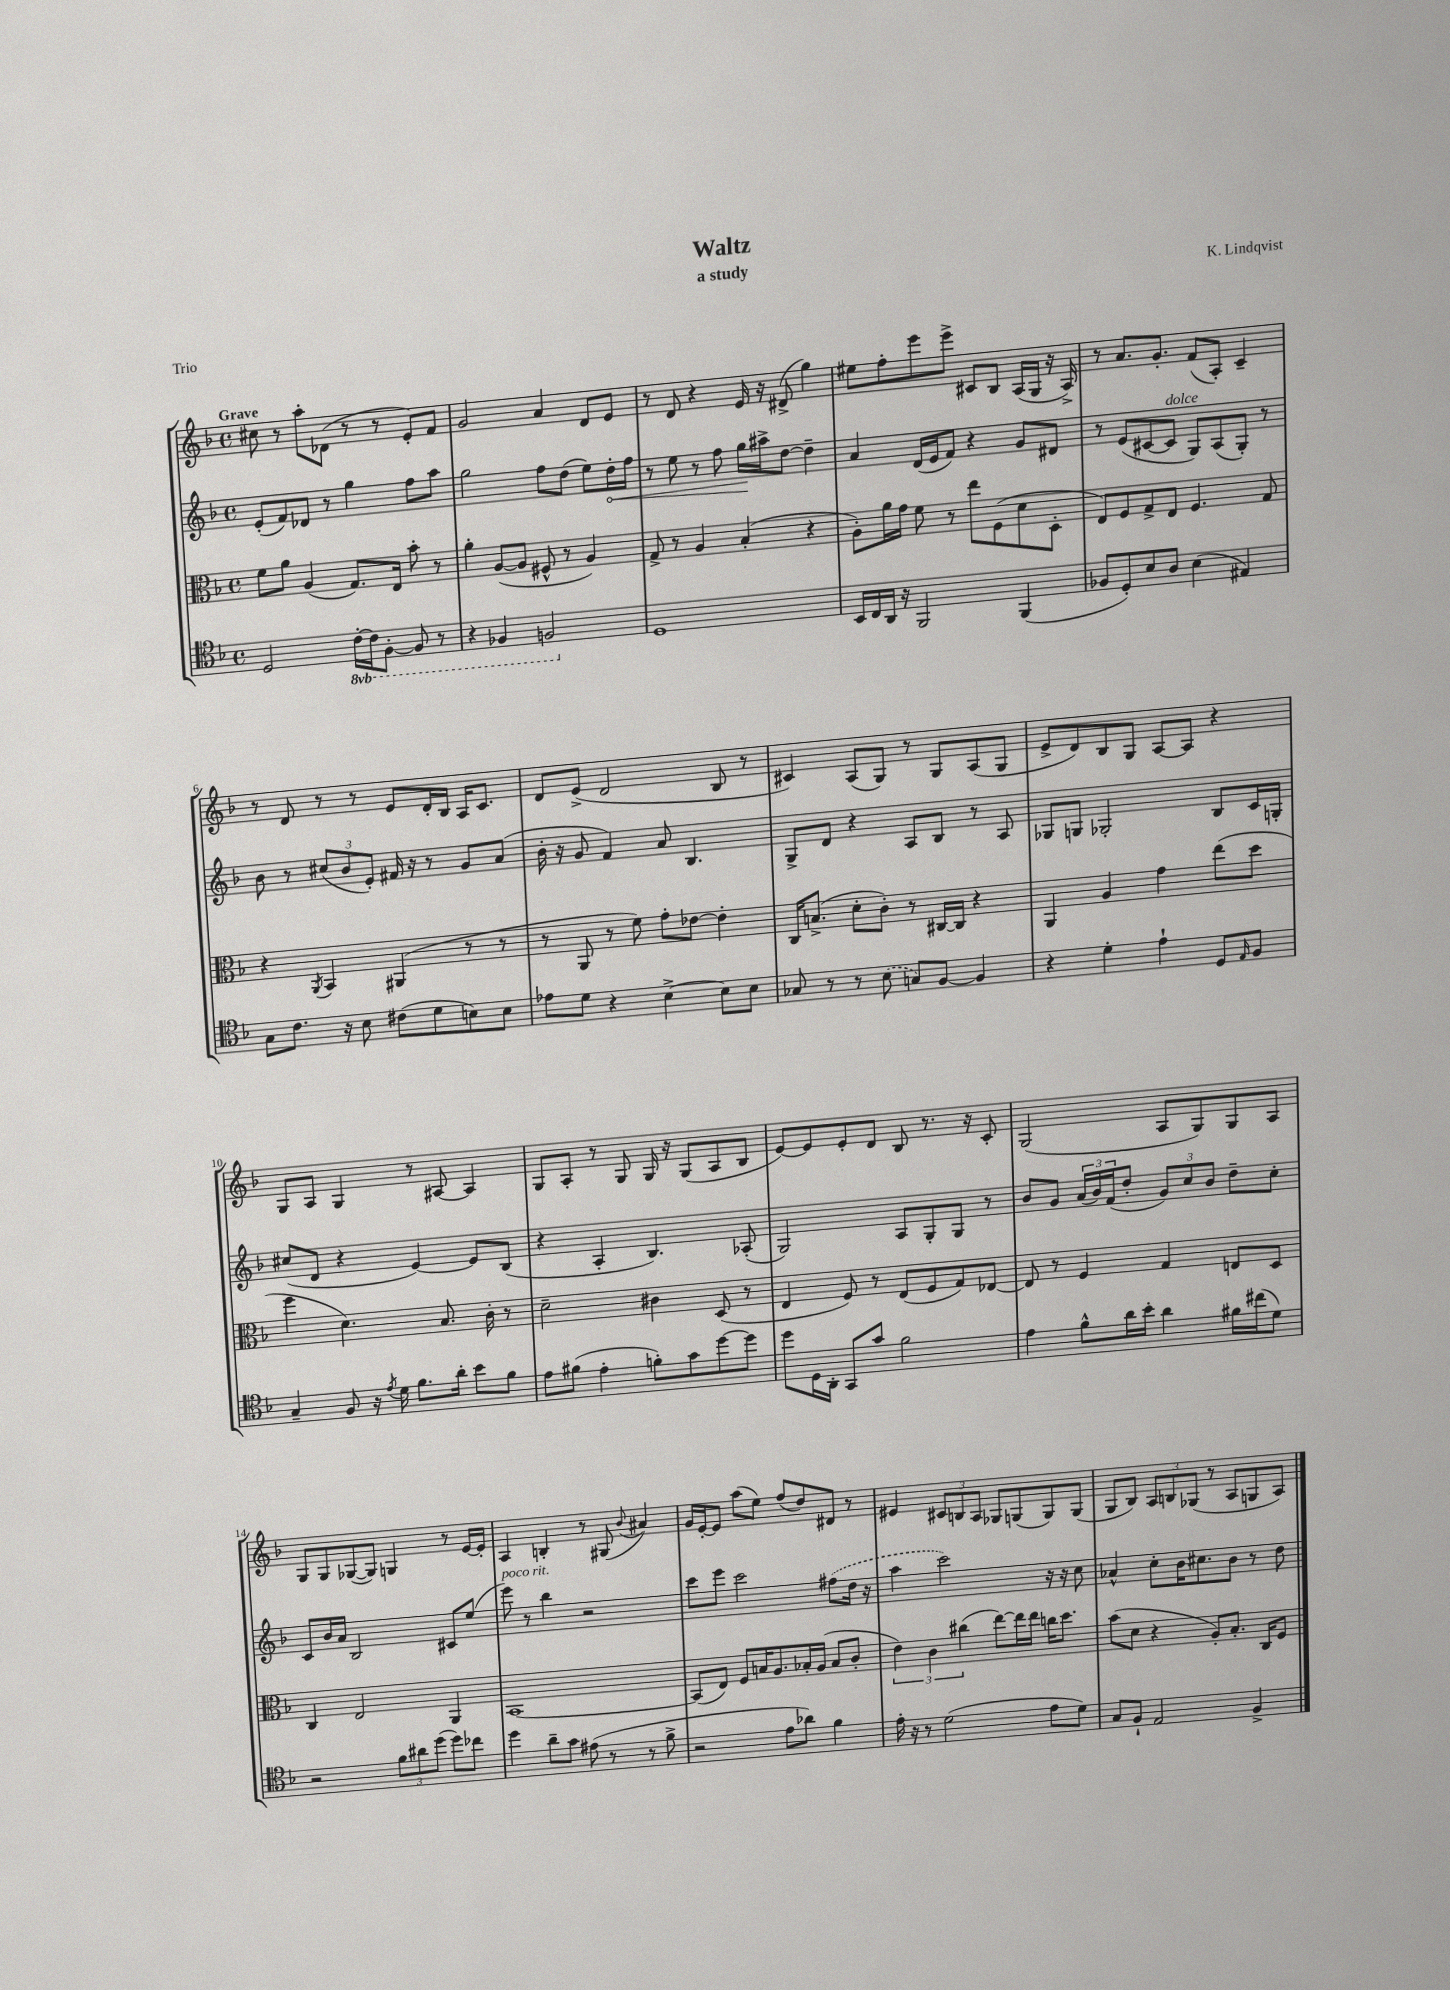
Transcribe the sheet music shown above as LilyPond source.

\header { title = "Waltz" composer = "K. Lindqvist" subtitle = "a study" piece = "Trio" }
<<
\new StaffGroup <<
\new Staff = "s0" {
    \clef treble \key f \major \defaultTimeSignature \time 4/4 \tempo "Grave"
    cis''8 r8 a''8-. des'8( r8 r8 e'8-.) f'8 |
    g'2 a'4 d'8 e'8 |
    r8 d'8 r4 e'16 r16 dis'8->( g''4) |
    eis''8 f''8-. e'''8 e'''8-> cis'8 bes8 a16( g16 r16 a16->) |
    r8 a'8. g'8.-. f'8( a8-.) c'4-- |
    r8 d'8 r8 r8 e'8 d'16-. bes16 a16 c'8. |
    d'8 e'8->( d'2 bes8 r8 |
    cis'4) a8( g8) r8 g8 a8( g8 |
    e'8-> d'8) bes8 g8 a8~ a8 r4 |
    g8 a8 g4 r8 ais8~ ais4 |
    g8 a8-. r8 g8 g16 r16 g8( a8 bes8 |
    e'8~) e'8 e'8-. d'8 bes8 r8. r16 c'8-. |
    g2( a8 g8) g8 a8 |
    g8 g8 ges8~( ges8) g4 r8 e'16~ e'16-. |
    a4 b4-. r8 gis8( \appoggiatura { bes'8 } ais'4) |
    g'16 e'16~-. e'8 a''8( e''8) f''8( d''8) dis'8 r8 |
    eis'4 \tuplet 3/2 { cis'8 b8 a8 } ges8 g8( g8) g8( |
    g8 bes8) \tuplet 3/2 { a8 b8 ges8( } r8 a8 g8 a8) \bar "|." |
}
\new Staff = "s1" {
    \clef treble \key f \major \defaultTimeSignature \time 4/4
    e'8-.( f'8) des'8 r8 g''4 f''8 a''8 |
    g''2 f''8 d''8( e''8) \once \override Hairpin.circled-tip = ##t d''16-.\< f''16 |
    r8 e''8 r8 f''8 g''16\! ais''16-> d''8~ d''4-- |
    a'4 d'16( e'16 f'8) r4 g'8 dis'8 |
    r8 e'8( cis'8~ cis'8^\markup { \italic "dolce" } g8) a8( g8-.) r8 |
    bes'8 r8 \tuplet 3/2 { cis''8( bes'8 e'8-.) } fis'16 r16 r8 g'8 a'8( |
    bes'16-. r16 g'8 f'4) a'8 bes4. |
    g8-> d'8 r4 a8 bes8 r8 a8 |
    ges8 g8 ges2-. bes8 c'16 g16-. |
    cis''8( d'8 r4 e'4~) e'8 bes8( |
    r4 a4-. bes4.) aes8-.( |
    g2) a8 g8-. g8 r8 |
    bes'8 g'8 \tuplet 3/2 { a'16( bes'16) f'16( } d''8-. \tuplet 3/2 { g'8) c''8 bes'8 } d''8-- c''8-. |
    c'8 bes'16 a'16 bes2 cis'8 e''8( |
    e'''8^\markup { \italic "poco rit." }) r8 bes''4 r2 |
    c'''8 e'''8 c'''2 \once \slurDashed fis''8( d''16 r16 |
    a''4 c'''2) r16 r16 c''8 |
    aes'4-^ c''8-. bes'16 cis''8. bes'8 r8 d''8 \bar "|." |
}
\new Staff = "s2" {
    \clef alto \key f \major \defaultTimeSignature \time 4/4
    f'8 a'8 a4( g8.) e16 bes'8-. r8 |
    a'4-. a8~( a8 fis8-^ r8 a4) |
    g8-> r8 a4 bes4-.( r4 |
    a8-.) a'16 g'16 f'8 r8 e''8 f8( d'8 d8-. |
    e8) f8 g8-> e8 f4. g8 |
    r4 \acciaccatura { a,8 } bes,4 ais,4( r8 r8 |
    r8 a,8 r8 f'8) g'8-. ees'8~ ees'4-. |
    c16 b8.->( d'8-. c'8-.) r8 cis16~ cis16 r4 |
    a,4 a4 g'4 e''8( d''8 |
    f''4 d'4.) bes8. c'16-. r8 |
    d'2-- cis'4 d8( r8 |
    e4 f8) r8 e8( f8 g8) ees8~ |
    ees8 r8 f4 g4 e8 d8 |
    c4 e2 a,4 |
    bes,1~ |
    bes,8( e8) f8 b16 a8. bes16-. a16( bes8 c'8-. |
    \tuplet 3/2 { e'4) c'4 cis''4( } e''8~) e''16 e''16 c''16 d''8. |
    bes'8( d'8 r4 a8-.) bes8.-. c16 f8 \bar "|." |
}
\new Staff = "s3" {
    \clef tenor \key f \major \defaultTimeSignature \time 4/4 \set Staff.ottavationMarkups = #ottavation-simple-ordinals
    d2 \ottava #-1 c16~-. c16 f,8~-. f,8 r8 |
    r4 fes,4 f,2 \ottava #0 |
    d1 |
    bes,16 c16 a,16 r16 f,2 f,4( |
    fes8 d8-.) bes8 a8 bes4( eis4) |
    g8 c'8. r16 bes8 cis'8( d'8 b8) b8 |
    ees'8 d'8 r4 bes4~-> bes8 bes8 |
    ges8 r8 r8 \once \slurDashed bes8( g8) f8~ f4 |
    r4 d'4-. e'4-! d8 \grace { e16 } f8 |
    g4-- f8 r16 \acciaccatura { e'8 } d'16 f'8. a'16-. bes'8 f'8 |
    e'8 fis'8( e'4-. f'8-.) g'8 d''8~ d''8 |
    d''8 d16 a,16-. g,8 g'8 f'2 |
    e'4 f'8-^ a'16 bes'16-. a'4 fis'16 cis''16( d'8) |
    r2 \tuplet 3/2 { f'8 ais'8 d''8( } d''8) ces''8 |
    d''4 a'8-- g'8 eis'8( r8 r8 f'8-> |
    r2 e'8 aes'8) f'4 |
    e'16-. r16 r8 d'2( e'8 d'8) |
    g8 f8-! e2 f4-> \bar "|." |
}
>>
>>
